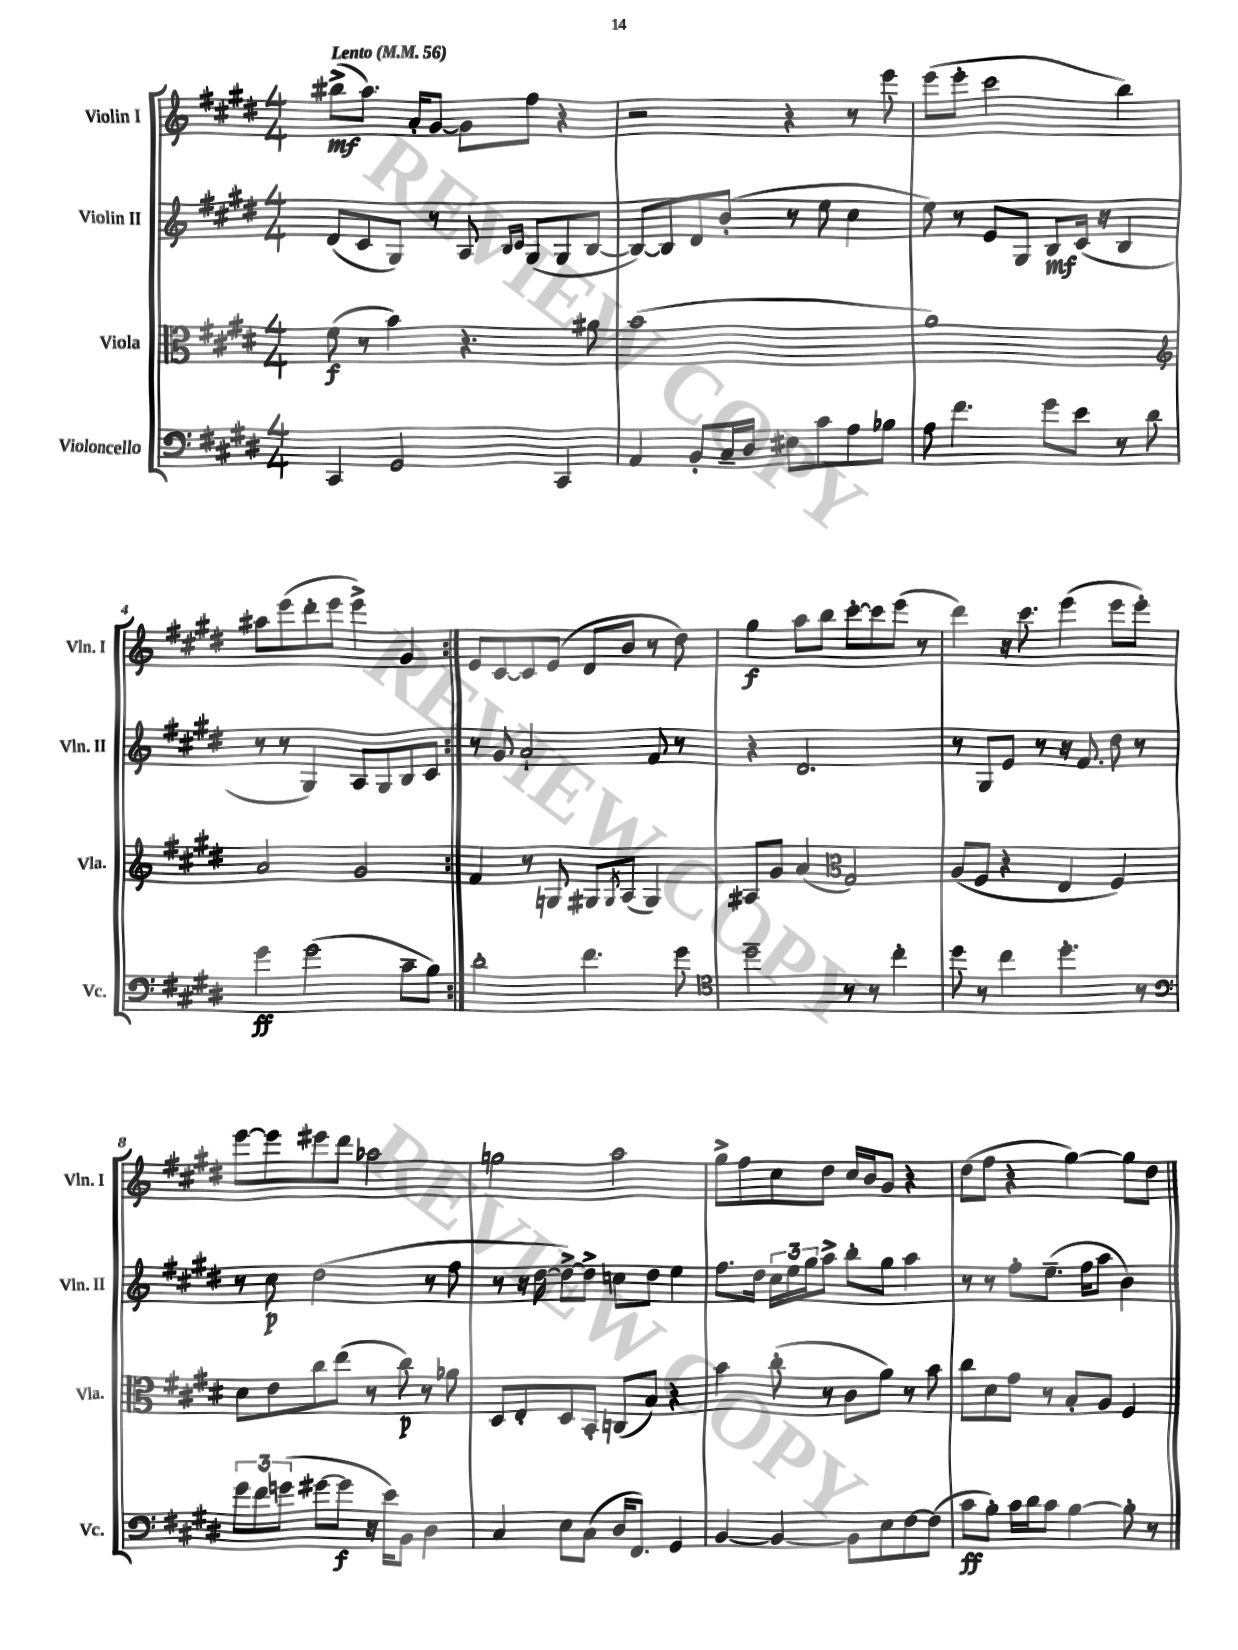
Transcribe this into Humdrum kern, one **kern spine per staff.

**kern	**kern	**kern	**kern
*staff4	*staff3	*staff2	*staff1
*clefF4	*clefC3	*clefG2	*clefG2
*k[f#c#g#d#]	*k[f#c#g#d#]	*k[f#c#g#d#]	*k[f#c#g#d#]
*M4/4	*M4/4	*M4/4	*M4/4
*MM56	*MM56	*MM56	*MM56
4CC#	(8f#	(8d#	(8bb#^
.	8r	8c#	8.aa)
2GG#	4b)	8G#)	.
.	.	.	16a'
.	.	8r	[8g#
.	4.r	8A	8g#]
.	.	16qqB	.
.	.	16qqc#	.
.	.	(8G#	8ff#
4CC#	.	8G#	4r
.	8a#	[8B	.
=	=	=	=
4AA	(1b	8B_)	2r
.	.	8B]	.
8BB'	.	8d#	.
16C#~	.	(8b'	.
16D#	.	.	.
8E#	.	8r	4r
8c#	.	8ee	.
8A	.	4cc#	8r
8B-	.	.	8eee
=	=	=	=
8A	1a)	8ee)	(8eee
4.f#	.	8r	8eee'
.	.	8e	2ccc#
.	.	8G#	.
8g#	.	8B	.
8e	.	(16c#	.
.	.	16r	.
8r	.	4B	4bb)
8d#	.	.	.
=	=	=	=
*	*clefG2	*	*
4g#	2a	8r	8aa#
.	.	8r	(8eee
(2g#	.	4G#)	8ddd#'
.	.	.	8eee
.	2g#	8A	4eee^)
.	.	8G#	.
8c#~	.	8B	4g#
8B)	.	8c#	.
=:|!	=:|!	=:|!	=:|!
2d#'	4f#	8r	8e
.	.	8g#	[8c#
.	8r	2a`	8c#]
.	8G	.	(8e
4.f#	8G#	.	8d#
.	8qG#	.	.
.	(8A	.	8b
.	4G#)	8f#	8r
8g#	.	8r	8dd#)
=	=	=	=
*clefC4	*	*	*
2dd#~	8A#	4r	4gg#
.	8g#	.	.
.	(4a	2.d#	8aa
.	.	.	8bb
*	*clefC3	*	*
8r	2G#)	.	[8ccc#'
8r	.	.	8ccc#]
4cc#'	.	.	(8eee
.	.	.	8r
=	=	=	=
8dd#	(8A	8r	4ddd#)
8r	8F#	8G#	.
4cc#	4r	8e	16r
.	.	.	8.ccc#
.	.	8r	.
4.dd#'	4E	16r	(4eee
.	.	8.f#	.
.	4F#)	8dd#	8eee
8r	.	8r	8eee')
=	=	=	=
*clefF4	*	*	*
12g#	8d#	8r	[8eee
12f#	.	.	.
.	8e	8cc#	8eee]
(12g	.	.	.
[8g#	8cc#	(2dd#	8eee#
8g#]	(8ee	.	8ddd#
16r	8r	.	2aa-
16e)	.	.	.
8BB	8cc#)	.	.
4D#	8r	8r	.
.	8a-	8ff#	.
=	=	=	=
4C#	8D#	8r	2gg
.	8E'	16r	.
.	.	[16dd#	.
8E	8D#	8dd#^_)	.
(8C#	8BB'	8dd#^]	.
16D#	(8C	8cc	2aa
8.FF#)	.	.	.
.	8B)	8dd#	.
4GG#	4r	4ee	.
=	=	=	=
[4BB	4b	8.ff#	8gg#^
.	.	.	8ff#
.	.	16dd#	.
4BB_	(8cc#'	24cc#	8cc#
.	.	24ee	.
.	.	24gg#	.
.	8r	8aa^	8dd#
8BB]	8c#	8bb'	16cc#
.	.	.	16b
8E	8a)	8gg#	8g#
[8F#	8r	4aa	4r
(8F#]	8b	.	.
=	=	=	=
8c#	8cc#	8r	(8dd#
8B')	8d#	8r	8ff#
16c#	8g#	8ff#'	4r
16d#	.	.	.
8c#	8r	(8.ee~	.
[4B	8B'	.	[4gg#)
.	.	16ff#	.
.	8A	8aa	.
8B']	4F#	4b)	8gg#]
8r	.	.	8dd#
==	==	==	==
*-	*-	*-	*-
